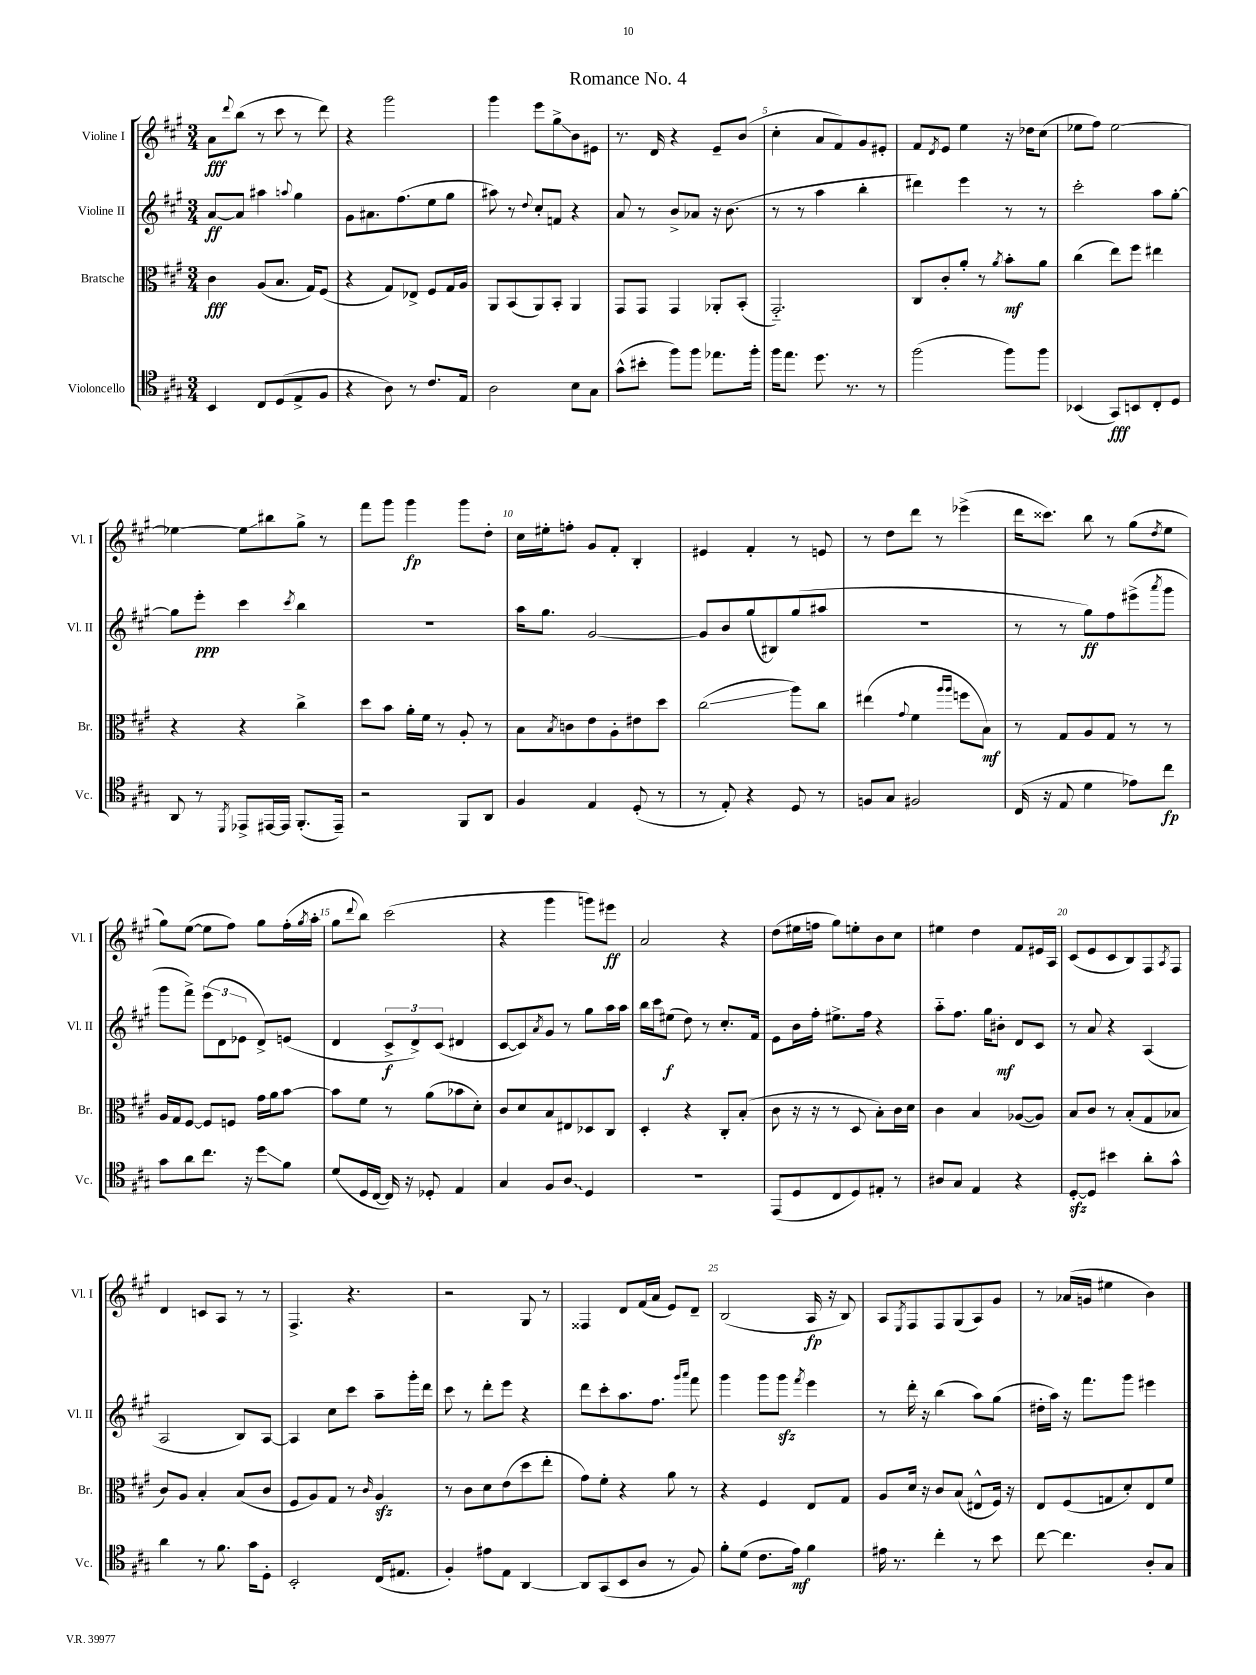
\header { title = "Romance No. 4" }
<<
\new StaffGroup <<
\new Staff = "s0" \with { instrumentName = "Violine I" shortInstrumentName = "Vl. I" } {
    \clef treble \key a \major \numericTimeSignature \time 3/4
    a'8\fff \appoggiatura { d'''8 } b''8( r8 cis'''8 r8 d'''8) |
    r4 gis'''2 |
    gis'''4 e'''8 gis''8->\glissando b'8 eis'8 |
    r8. d'16 r4 e'8-- b'8( |
    cis''4-. a'8 fis'8) gis'8 eis'8-. |
    fis'8 \acciaccatura { d'8 } e'8 e''4 r16 des''16 cis''8( |
    ees''8 fis''8) ees''2~ |
    ees''4~ ees''8\glissando bis''8 gis''8-> r8 |
    fis'''8 gis'''8 gis'''4\fp gis'''8 d''8-. |
    cis''16 eis''16-. f''8-. gis'8 fis'8-. b4-. |
    eis'4 fis'4-. r8 e'8 |
    r8 d''8 d'''8 r8 ees'''4->( |
    d'''16 cisis'''8.) b''8 r8 gis''8( \acciaccatura { d''8 } e''8 |
    gis''8) e''8~( e''8 fis''8) gis''8 fis''16-.( \acciaccatura { gis''8 } a''16-. |
    gis''8 \appoggiatura { d'''8 } b''8) cis'''2( |
    r4 gis'''4 g'''8) eis'''8\ff |
    a'2 r4 |
    d''8( eis''16 f''16 gis''8) e''8-. b'8 cis''8 |
    eis''4 d''4 fis'8 eis'16 a16 |
    cis'8( e'8 cis'8 b8) fis8 \acciaccatura { a8 } fis8 |
    d'4 c'8 a8 r8 r8 |
    fis4.-> r4. |
    r2 gis8 r8 |
    fisis4 d'8 fis'16( a'16 e'8) d'8-- |
    b2( a16\fp r16 b8) |
    a8 \acciaccatura { e8 } fis8 fis8 gis8( a8) gis'8 |
    r8 aes'16( g'16 eis''4 b'4) \bar "|." |
}
\new Staff = "s1" \with { instrumentName = "Violine II" shortInstrumentName = "Vl. II" } {
    \clef treble \key a \major \numericTimeSignature \time 3/4
    a'8~\ff a'8 ais''4 \appoggiatura { a''8 } gis''4 |
    gis'8 ais'8. fis''8.( e''8 gis''8 |
    ais''8) r8 \appoggiatura { d''8 } cis''8-. f'8 r4 |
    a'8 r8 b'8-> aes'8 r16 b'8.( |
    r8 r8 a''4 b''4-. |
    dis'''4) e'''4 r8 r8 |
    cis'''2-. a''8 gis''8~-. |
    gis''8 e'''8-.\ppp cis'''4 \acciaccatura { cis'''8 } b''4 |
    R2. |
    a''16 gis''8. gis'2~ |
    gis'8 b'8 gis''8( bis8) gis''8( ais''8 |
    R2. |
    r8 r8 gis''8\ff) fis''8 eis'''8->( \acciaccatura { a'''8 } gis'''8 |
    gis'''8 fis'''8->) \tuplet 3/2 { e'''8( d'8 ees'8 } d'8->) e'8( |
    d'4 \tuplet 3/2 { cis'8->\f d'8->) cis'8( } dis'4 |
    cis'8~ cis'8) \acciaccatura { a'8 } gis'8 r8 gis''8 a''16 a''16 |
    b''16 cis'''16 eis''8\f( d''8) r8 cis''8.-. fis'16 |
    e'8 b'16 fis''16-. eis''8.-> fis''16 r4 |
    a''8-_ fis''8. gis''16 bis'8-.\mf d'8 cis'8 |
    r8 a'8 r4 a4( |
    a2 b8) a8~ |
    a4 cis''8 cis'''8 a''8-- gis'''16-. d'''16 |
    cis'''8 r8 d'''8-. e'''8 r4 |
    d'''8 cis'''8-. a''8. fis''8. \grace { gis'''16 a'''16 } fis'''8 |
    gis'''4 gis'''8 gis'''8\sfz \acciaccatura { fis'''8 } e'''4 |
    r8 d'''16-. r16 b''4( a''8) gis''8( |
    dis''16-. a''16) r16 fis'''8. gis'''8 eis'''4 \bar "|." |
}
\new Staff = "s2" \with { instrumentName = "Bratsche" shortInstrumentName = "Br." } {
    \clef alto \key a \major \numericTimeSignature \time 3/4
    cis'4\fff a8( b8. gis16) fis8( |
    r4 gis8) ees8-> fis8 gis16 a16 |
    a,8 b,8( a,8) b,8-. a,4 |
    gis,8 gis,8 gis,4 aes,8-. b,8-.( |
    gis,2.-_) |
    cis8 cis'8-. a'8-. r8 \acciaccatura { a'8 } b'8-.\mf a'8 |
    cis''4( e''8) fis''8 eis''4 |
    r4 r4 cis''4-> |
    d''8 b'8 a'16-. fis'16 r8 a8-. r8 |
    b8 \acciaccatura { b8 } c'8 e'8 a8-. eis'8 d''8 |
    cis''2\glissando( a''8) cis''8 |
    eis''4( \appoggiatura { gis'8 } fis'4 \grace { a''16 a''16 } f''8 b8\mf) |
    r8 gis8 a8 gis8 r8 r8 |
    a16 gis16 fis8~ fis8 f8 gis'16 a'16 b'8~ |
    b'8 fis'8 r8 a'8( bes'8 d'8-.) |
    cis'8 d'8 b8 eis8 des8 cis8 |
    d4-. r4 cis8-. b8-.( |
    cis'8 r16 r16 r8 d8 b8-.) cis'16 d'16 |
    cis'4 b4 aes8~( aes8) |
    b8 cis'8 r8 b8-.( gis8 bes8 |
    cis'8) a8 b4-. b8( cis'8 |
    fis8 a8) gis8 r8 \grace { cis'16 } a4\sfz |
    r8 cis'8 d'8 e'8( d''8 e''8-. |
    gis'8) fis'8-. r4 a'8 r8 |
    r4 fis4 e8 gis8 |
    a8 d'16 r16 cis'8 b8( eis8-^ fis16) r16 |
    e8 fis8( g8 d'8-.) e8 fis'8 \bar "|." |
}
\new Staff = "s3" \with { instrumentName = "Violoncello" shortInstrumentName = "Vc." } {
    \clef tenor \key a \major \numericTimeSignature \time 3/4
    b,4 cis8 d8( e8-> fis8 |
    r4 a8) r8 cis'8. e16 |
    a2 b8 gis8 |
    gis'8-^( bis'8-. fis''8) fis''8 ees''8. fis''16-. |
    fis''16 e''8. d''8. r8. r8 |
    fis''2( fis''8) fis''8 |
    bes,4( gis,8\fff) b,8 cis8-. d8 |
    a,8 r8 \acciaccatura { d,8 } ees,8-> eis,16~ eis,16 fis,8.-.( eis,16--) |
    r2 fis,8 a,8 |
    fis4 e4 d8-.( r8 |
    r8 e8-.) r4 d8 r8 |
    f8 gis8 fis2 |
    cis16( r16 e8 d'4 ees'8) cis''8\fp |
    gis'8 a'8 cis''8. r16 d''8\glissando fis'8 |
    d'8( d16 cis16~ cis16) r16 des8-. e4 |
    gis4 fis8 \once \override Glissando.style = #'zigzag a8\glissando d4 |
    R2. |
    e,8( d8 cis8 d8) eis8-. r8 |
    ais8 gis8 e4 r4 |
    d8~-.\sfz d8 bis'4 a'8-. gis'8-^ |
    a'4 r8 fis'8. gis'16 d8-. |
    b,2-. cis16( eis8. |
    fis4-.) eis'8 e8 a,4~ |
    a,8 gis,8( b,8 a8 r8 fis8) |
    fis'8-. d'8( cis'8. e'16\mf) fis'4 |
    eis'16 r8. cis''4-. r8 b'8 |
    cis''8~ cis''4. a8-. gis8 \bar "|." |
}
>>
>>
\layout { \context { \Score \override BarNumber.break-visibility = ##(#f #t #t) barNumberVisibility = #(every-nth-bar-number-visible 5) } }
